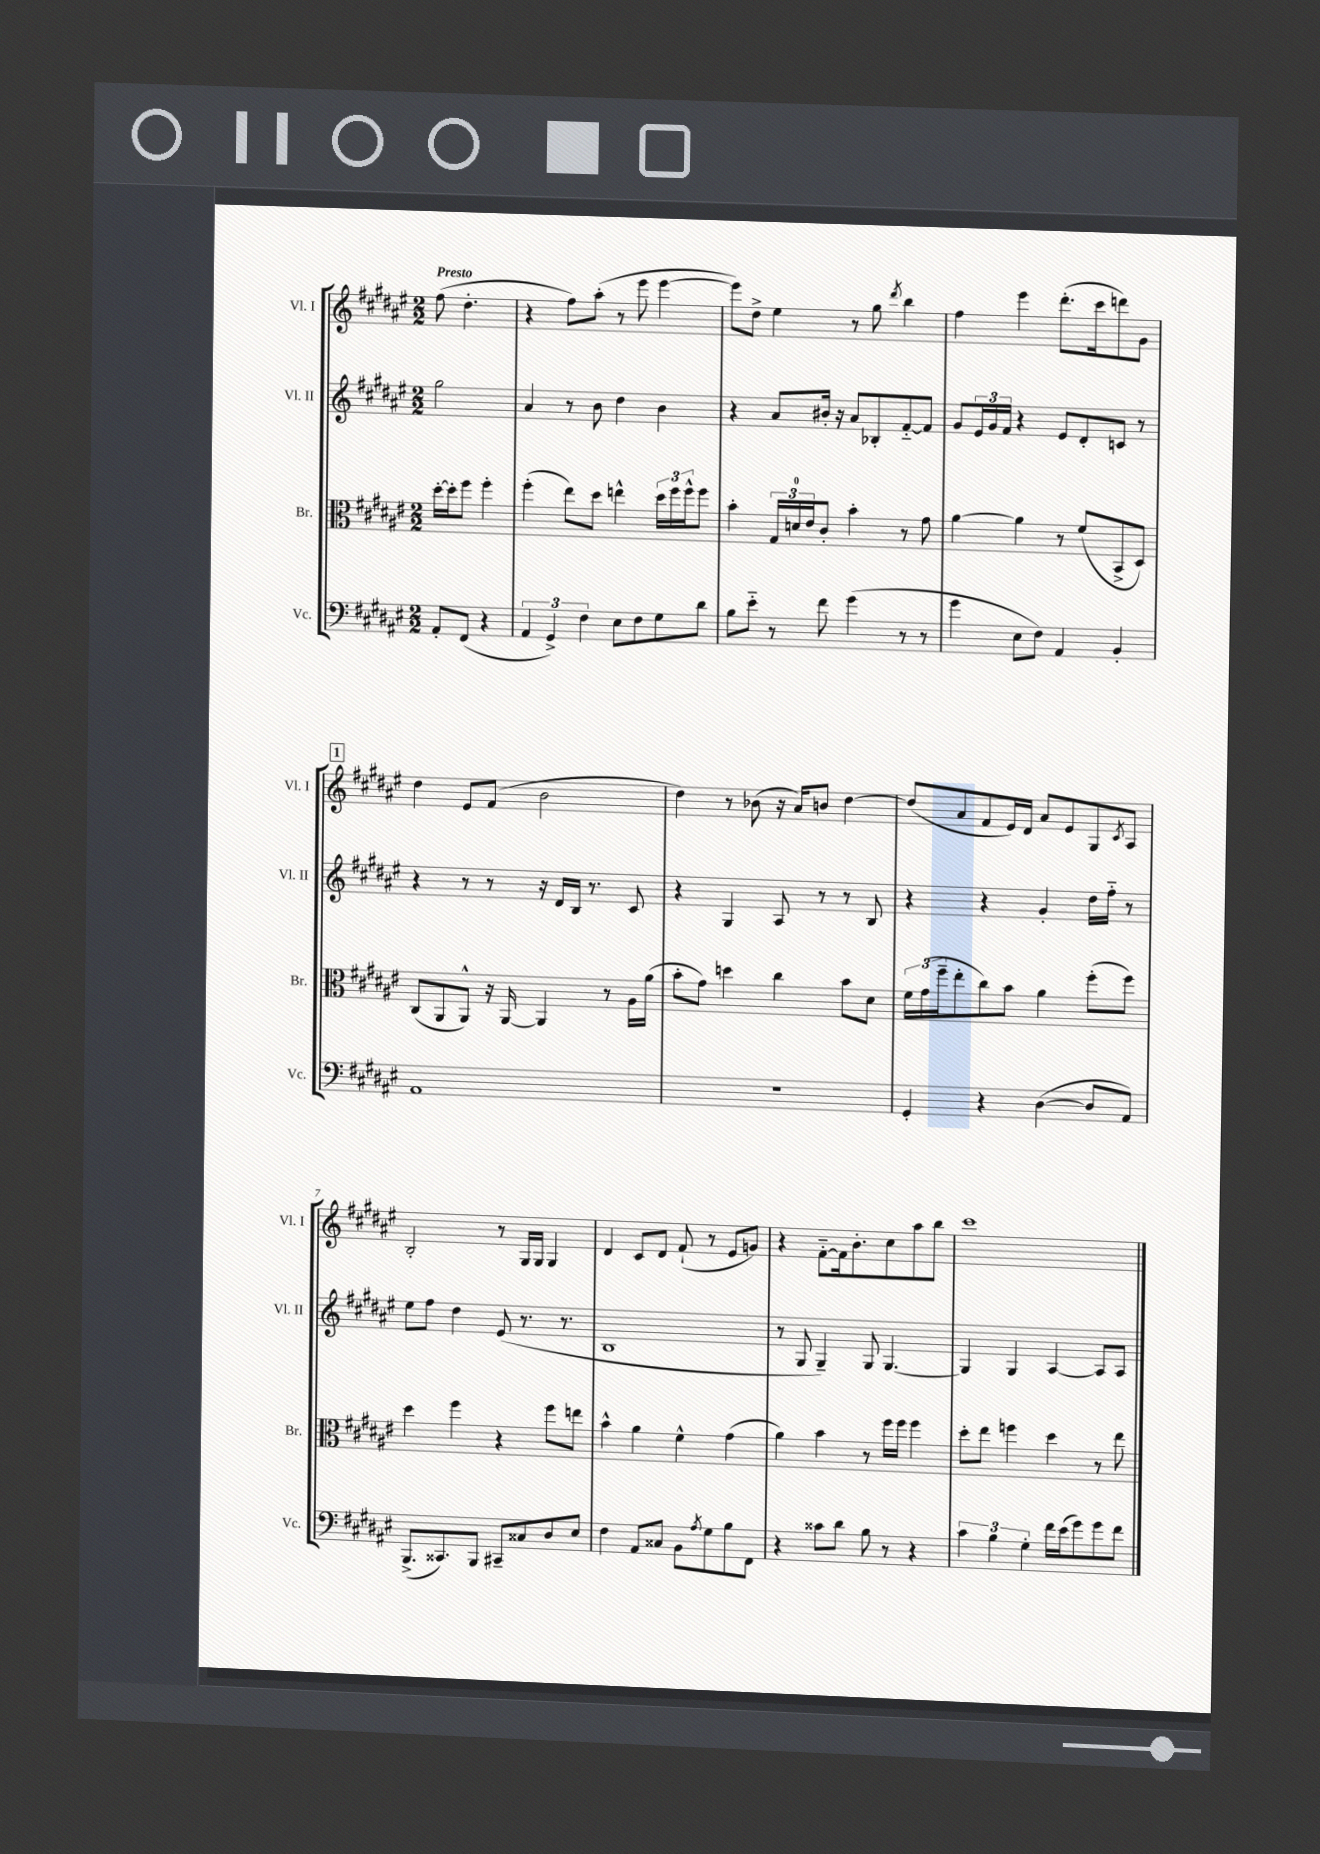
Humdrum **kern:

**kern	**kern	**kern	**kern
*staff4	*staff3	*staff2	*staff1
*clefF4	*clefC3	*clefG2	*clefG2
*k[f#c#g#d#a#e#]	*k[f#c#g#d#a#e#]	*k[f#c#g#d#a#e#]	*k[f#c#g#d#a#e#]
*M2/2	*M2/2	*M2/2	*M2/2
8AA#'	[16dd#'	2gg#	(8ff#
.	16dd#']	.	.
(8FF#	8ff#	.	4.dd#'
4r	4ff#'	.	.
=	=	=	=
6AA#	(4ff#'	4a#	4r
6GG#^)	.	.	.
.	8ee#)	8r	8ff#)
6F#	.	.	.
.	8dd#	8b	(8aa#'
8E#	4ee^^	4dd#	8r
8F#	.	.	8eee#
8G#	24dd#	4b	[4eee#
.	24ff#	.	.
.	24ff#^^	.	.
8d#	8ff#	.	.
=	=	=	=
8B	4b'	4r	8eee#])
8e#'~	.	.	8dd#^
8r	24G#	8a#	4ee#
.	24d	.	.
.	24e#	.	.
8f#	8c#'	16b#'	.
.	.	16r	.
(4g#	4b'	8a#	8r
.	.	8B-'	8gg#
.	.	.	8qddd#
8r	8r	[8f#'~	4bb
8r	8g#	8f#]	.
=	=	=	=
4g#	[4a#	8g#	4ff#
.	.	24e#	.
.	.	24g#	.
.	.	24f#	.
8E#	4a#]	4r	4eee#
8F#)	.	.	.
4AA#	8r	8e#	(8.ddd#'
.	(8f#	8d#'	.
.	.	.	16ccc#
4BB'	8BB^	8c	8ddd)
.	8D#)	8r	8g#
=	=	=	=
1AA#	(8C#	4r	4dd#
.	8AA#	.	.
.	8AA#^^)	8r	8e#
.	16r	8r	(8f#
.	[16AA#	.	.
.	4AA#]	16r	2b
.	.	16d#	.
.	.	16B	.
.	.	8.r	.
.	8r	.	.
.	16A#	8c#	.
.	(16a#	.	.
=	=	=	=
1r	8b'	4r	4dd#)
.	8g#)	.	.
.	4dd	4G#	8r
.	.	.	(8b-
.	4cc#	8A#	16r
.	.	.	16a#)
.	.	8r	8b
.	8b	8r	[4dd#
.	8d#	8B	.
=	=	=	=
4GG#'	24f#	4r	(8dd#]
.	(24g#	.	.
.	24ff#~	.	.
.	8ee#'	.	8a#
4r	8cc#)	4r	8f#
.	8b	.	16e#)
.	.	.	16d#
([4D#	4a#	4g#'	8a#
.	.	.	8e#
8D#]	(8ff#'	16dd#	8G#
.	.	16ff#'~	.
.	.	.	8qc#
8AA#)	8ff#)	8r	8A#
=	=	=	=
(8.BBB^	4dd#	8ee#	2B'
.	.	8ff#	.
8.CC##)	.	.	.
.	4ff#	4dd#	.
8BBB	.	.	.
8CC#~	4r	(8e#	8r
8C##	.	8.r	16G#
.	.	.	16G#
8D#	8ff#	.	4G#
.	.	8.r	.
8E#	8ee	.	.
=	=	=	=
4F#	4b^^	1B	4d#
8AA#	4a#	.	8c#
8C##	.	.	8d#
8BB	4f#^^	.	(8f#`
8qA#	.	.	.
8G#	.	.	8r
8B	(4g#	.	8e#
8FF#	.	.	8g)
=	=	=	=
4r	4a#)	8r	4r
.	.	8G#	.
8c##	4b	4G#~)	[8f#'~
8d#	.	.	16f#]
.	.	.	8.b'
8B	8r	8G#	.
8r	16ff#	[4.G#	8cc#
.	16ff#	.	.
4r	4ff#	.	8aa#
.	.	.	8bb
=	=	=	=
6c#	8dd#'	4G#]	1ccc#
.	8ee#	.	.
6B	.	.	.
.	4ff	4G#	.
6G#'	.	.	.
16f#	4dd#	[4A#	.
(16e#	.	.	.
8g#)	.	.	.
8g#	8r	8A#]	.
8f#	8ee#	8A#	.
==	==	==	==
*-	*-	*-	*-
